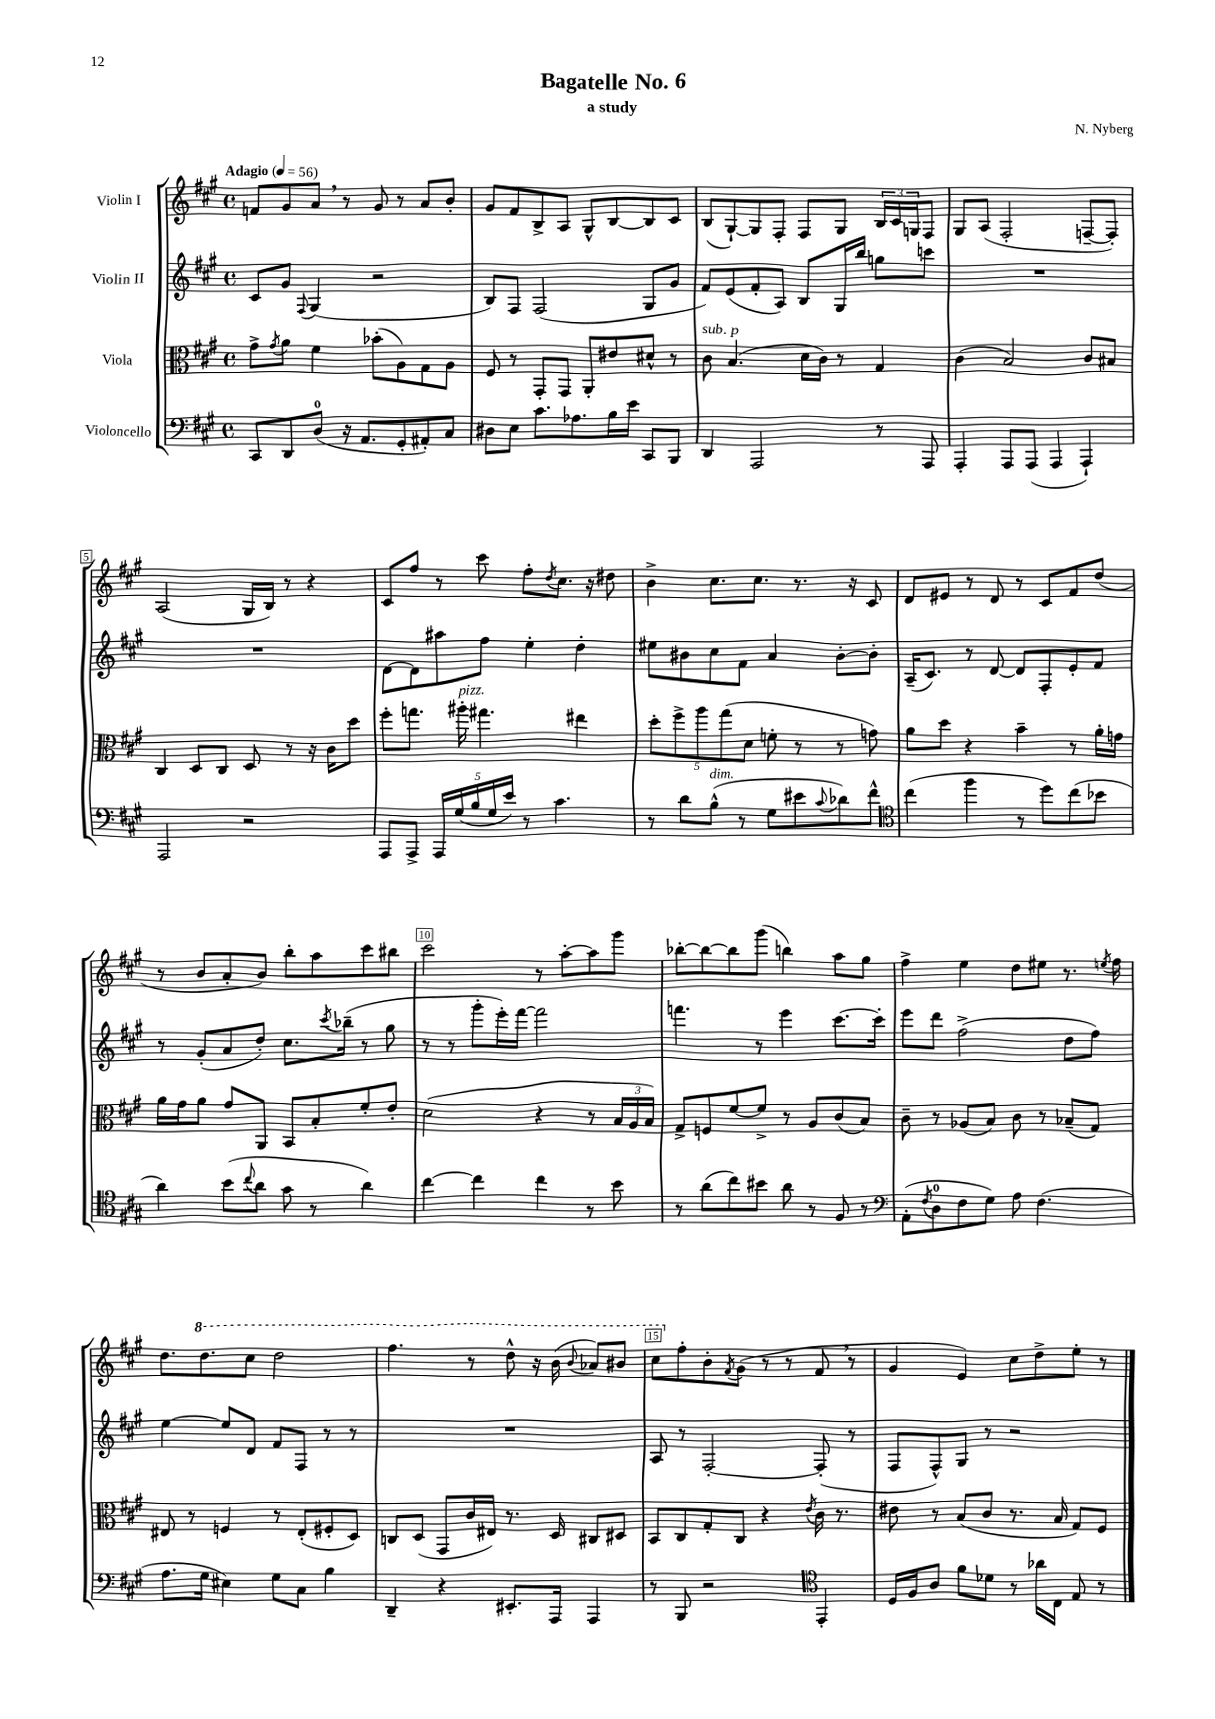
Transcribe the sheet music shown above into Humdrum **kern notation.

**kern	**kern	**kern	**kern
*staff4	*staff3	*staff2	*staff1
*clefF4	*clefC3	*clefG2	*clefG2
*k[f#c#g#]	*k[f#c#g#]	*k[f#c#g#]	*k[f#c#g#]
*M4/4	*M4/4	*M4/4	*M4/4
*met(c)	*met(c)	*met(c)	*met(c)
*MM56	*MM56	*MM56	*MM56
8CC#	8g#^	8c#	8f
.	8qg#	.	.
8DD	8a	8g#	8g#
.	.	8qqF#	.
(8D	4f#	(4G#	8a
16r	.	.	8r
8.AA	.	.	.
.	(8b-'	2r	8g#
8GG#'	8A)	.	8r
8AA#')	8G#	.	8a
8C#	8A	.	8b'
=	=	=	=
8D#	8F#	8B)	8g#
8E	8r	8F#	8f#
8.c#	8GG#'	(2F#	8B^
.	8GG#	.	8A
8.A-	.	.	.
.	8AA'	.	8G#^^
16B	8e#	.	[8B
16e	.	.	.
8CC#	8d#^^	8G#	8B]
8BBB	8r	8g#	8c#
=	=	=	=
4DD	8c#	8f#)	(8B
.	(4.B	(8e	[8G#`)
2AAA	.	8f#'	8G#]
.	.	8A)	8F#'
.	16d	8B	8F#
.	16c#)	.	.
.	8r	16G#	8G#
.	.	16bb	.
8r	4G#	8gg	24B
.	.	.	24c#
.	.	.	24G
8AAA	.	8ccc	8F#
=	=	=	=
4AAA'	(4c#	1r	8G#
.	.	.	(8A
8AAA	2B)	.	2F#'
(8AAA	.	.	.
4AAA	.	.	.
4AAA`)	8c#	.	[8F~
.	8B#	.	8F'])
=	=	=	=
2AAA	4C#	1r	(2A
.	8D	.	.
.	8C#	.	.
2r	8D	.	16G#
.	.	.	16B)
.	8r	.	8r
.	16r	.	4r
.	16c#	.	.
.	8dd	.	.
=	=	=	=
8AAA	8ff#'	[8d	8c#
8AAA^	8.gg	8d]	8ff#
20AAA	.	8aa#	8r
(20G#	.	.	.
.	16aa#'	.	.
20B	.	.	.
.	4.gg#	8ff#	8ccc#
20G#	.	.	.
20e)	.	.	.
8r	.	4ee'	8ff#'
.	.	.	8qdd
4.c#	.	.	8.cc#
.	4ee#	4dd'	.
.	.	.	16r
.	.	.	8dd#
=	=	=	=
8r	10dd'	8ee#	4b^
.	10ff#^	.	.
8d	.	8b#	.
.	10aa	.	.
(8B^^	.	8cc#	8.cc#
.	(10gg#	.	.
8r	.	8f#	.
.	10d	.	.
.	.	.	8.cc#
8G#	8f'	4a	.
8e#	8r	.	8.r
8qqc#	.	.	.
8d-)	8r	[8b#'	.
.	.	.	16r
8f#^^	8g)	8b#']	8c#
=	=	=	=
*clefC4	*	*	*
(4cc#	8a	(16A~	8d
.	.	8.c#)	.
.	8dd	.	8e#
4ff#	4r	8r	8r
.	.	[8d	8d
8r	4b~	8d]	8r
8dd)	.	8F#'	8c#
(8cc#	8r	8e'	8f#
8b-	16a'	8f#	(8dd
.	16g	.	.
=	=	=	=
4a)	16a	8r	8r
.	16g#	.	.
.	8a	(8g#'	8b
(8b	8g#	8a	8a'
8qqcc#	.	.	.
8a	8AA	8dd')	8b)
8g#	8BB	8.cc#	8bb'
8r	8B'	.	8aa
.	.	8qccc#	.
.	.	(16bb-~	.
4a)	8f#'	8r	8ccc#
.	8e'	8gg#	8bb#
=	=	=	=
[4cc#	(2d	8r	2ccc#
.	.	8r	.
4cc#]	.	8ggg#'	.
.	.	16eee')	.
.	.	[16fff#	.
4cc#	4r	2fff#]	8r
.	.	.	[8aa'
8r	8r	.	8aa]
8b	24B	.	8ggg#
.	24A	.	.
.	24B)	.	.
=	=	=	=
8r	8G#^	4.fff	[8bb-'
(8a	8F	.	8bb-_
8cc#)	[8f#	.	8bb-]
8b#	8f#^]	8r	(8ggg#
8a	8r	4eee	4bb)
8r	8A	.	.
8F#	(8c#	[8.ccc#	8aa
8r	8B)	.	8gg#
.	.	16ccc#']	.
=	=	=	=
*clefF4	*	*	*
(8AA'	8c#~	8eee	4ff#^
8qF#	.	.	.
8D	8r	8ddd	.
8F#	(8A-	(2ff#^	4ee
8G#)	8B)	.	.
8A	8c#	.	8dd
(4.F#	8r	.	8ee#
.	(8B-~	8dd	8.r
.	8G#)	8ff#)	.
.	.	.	8qee
.	.	.	16ff#
=	=	=	=
8.A	8E#	[4ee	8.dd
.	8r	.	.
16G#	.	.	8.ddd
4E#)	4F	8ee]	.
.	.	8d	8ccc#
8G#	8r	8f#	2ddd
8C#	(8E#'	8F#	.
4B	8F#'	8r	.
.	8D)	8r	.
=	=	=	=
4DD~	8C	1r	4.fff#
.	(8D	.	.
4r	8GG#	.	.
.	16c#	.	8r
.	16E#)	.	.
8.EE#'	8.r	.	8ddd^^
.	.	.	16r
16AAA	16D	.	(16bb
.	.	.	8qqbb
4AAA	8C#	.	8aa-)
.	8D#	.	8bb#
=	=	=	=
8r	8BB	8A	8ccc#
8BBB	8C#	8r	8ff#'
2r	8G#'	[2F#'	8b'
.	.	.	8qf#
.	8C#	.	(8g#
.	4r	.	8r
.	.	.	8r
*clefC4	*	*	*
.	8qe	.	.
4EE'	16c#	(8F#']	8f#
.	8.r	.	.
.	.	8r	8r
=	=	=	=
16D	8e#	8F#	4g#
16F#	.	.	.
8A	8r	8F#^^)	.
8f#	(8B	8G#	4e)
8d-	8c#	8r	.
8r	8.r	2r	8cc#
16a-	.	.	8dd^
16C#	16B	.	.
8E	8G#)	.	8ee'
8r	8F#	.	8r
==	==	==	==
*-	*-	*-	*-
